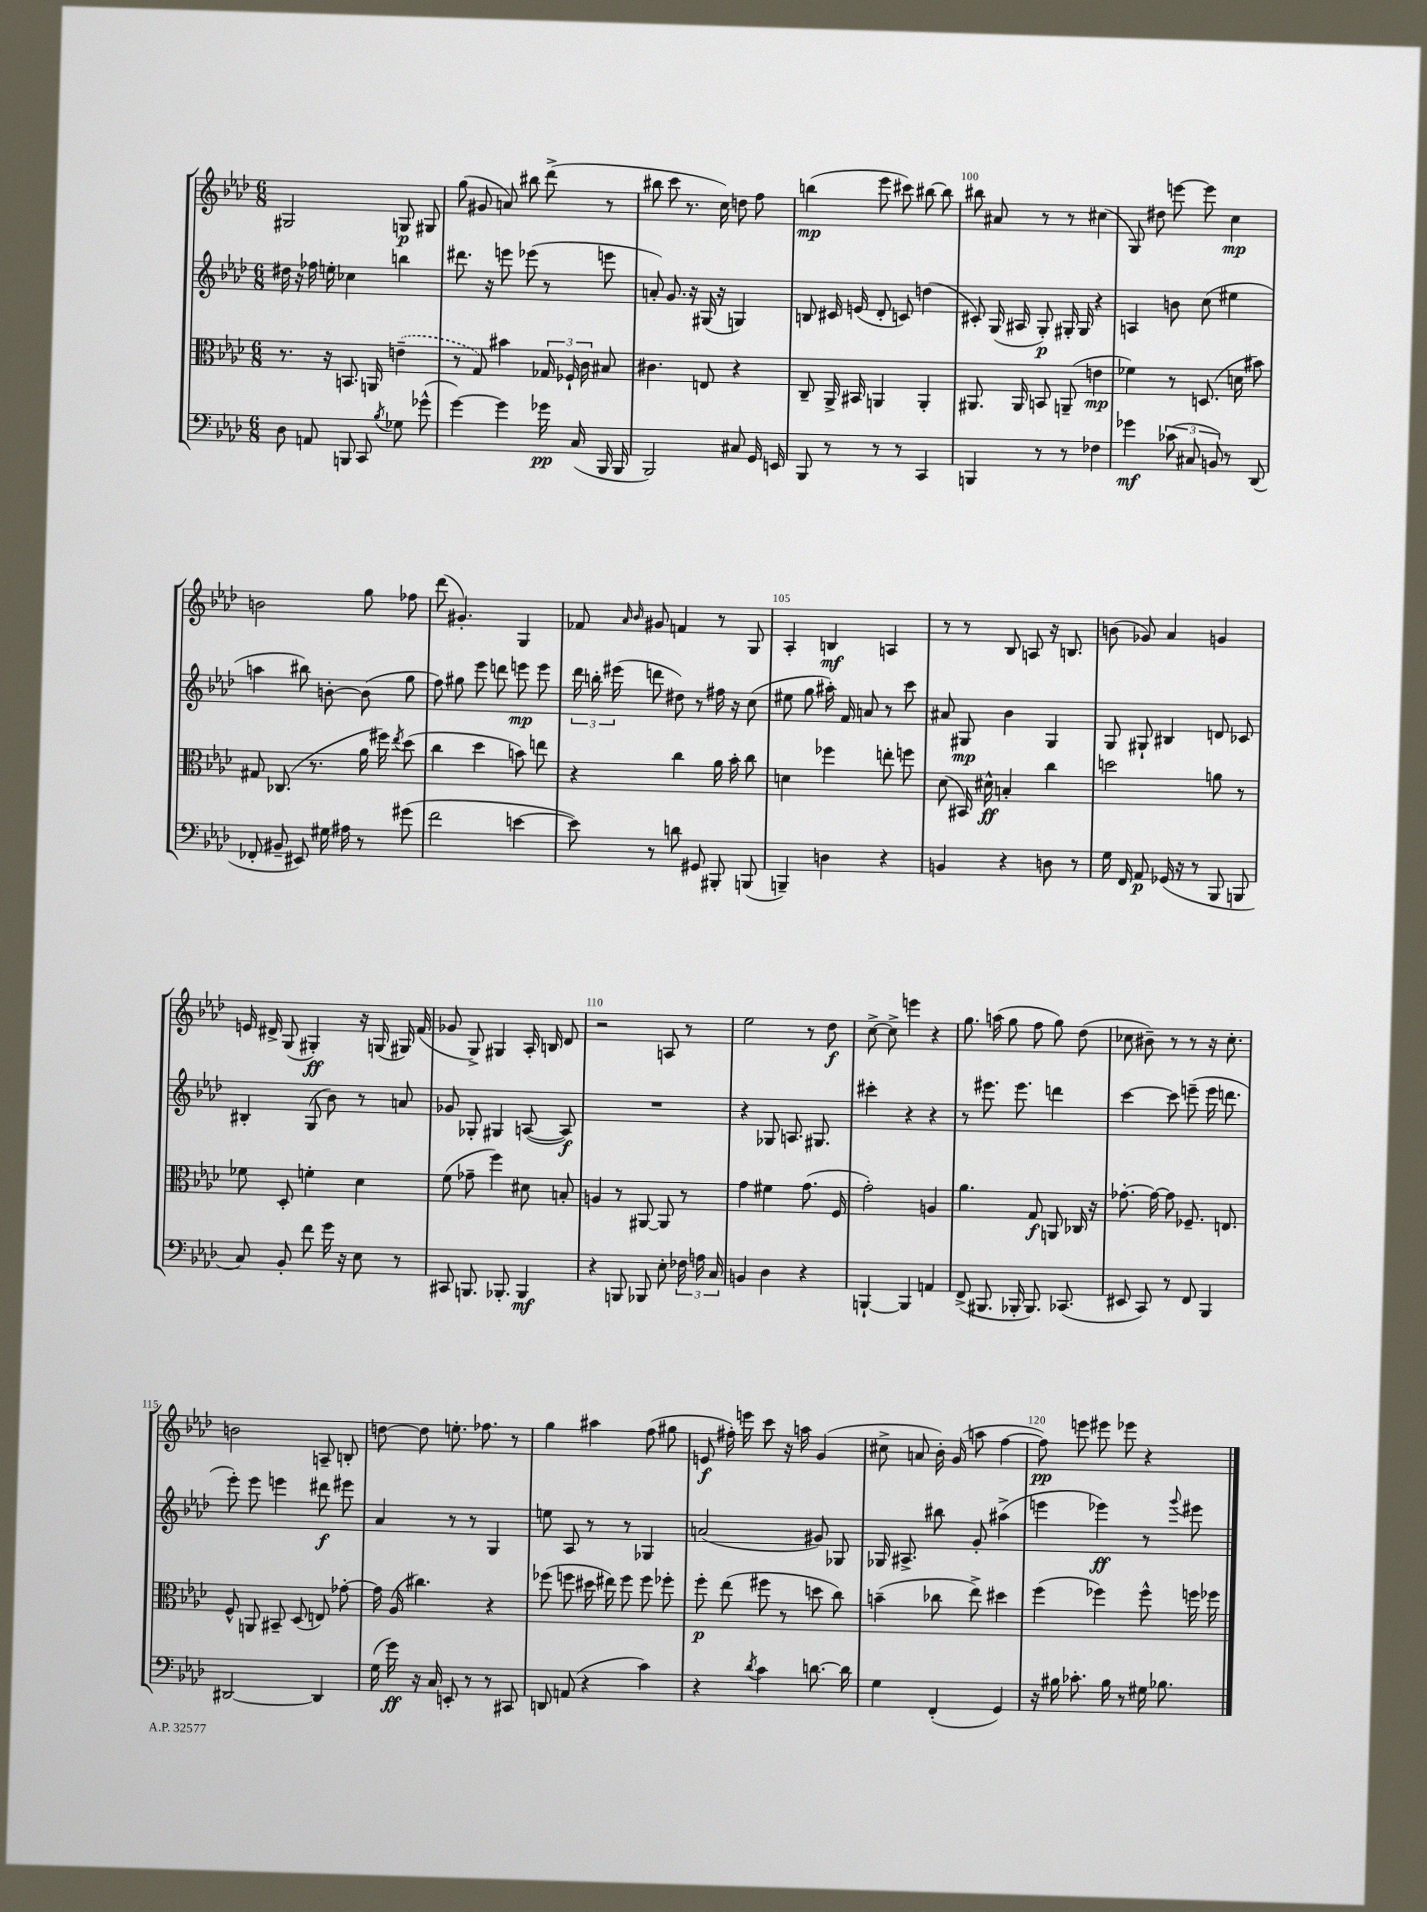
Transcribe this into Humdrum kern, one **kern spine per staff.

**kern	**kern	**kern	**kern
*staff4	*staff3	*staff2	*staff1
*clefF4	*clefC3	*clefG2	*clefG2
*k[b-e-a-d-]	*k[b-e-a-d-]	*k[b-e-a-d-]	*k[b-e-a-d-]
*M6/8	*M6/8	*M6/8	*M6/8
8D-	8.r	16dd#	2G#
.	.	16r	.
8AA	.	16ff-	.
.	16r	16ee'	.
8BBB	8.BB	4cc-	.
8CC	.	.	.
.	16AA	.	.
8qB-	.	.	.
8G-	(4e~	4bb	8G
(8g-^^	.	.	8G#
=	=	=	=
[4g)	8r	8.ddd#	(8gg
.	8G)	.	8g#
.	.	16r	.
4g]	4b#	8eee	8a)
.	.	(8eee-	8bb#
16g-	24G-	8r	(8ddd-^
.	24F-`	.	.
(16C	.	.	.
.	24c	.	.
16BBB-	8B#	8eee	8r
16BBB-	.	.	.
=	=	=	=
2BBB-)	4.c#	8a')	8bb#
.	.	8.g	8ccc
.	.	.	8.r
.	.	16r	.
.	8E	(16G#	.
.	.	16r	16cc)
8C#	4r	4G)	8dd
16GG	.	.	8ff
16EE	.	.	.
=	=	=	=
8BBB-	8C~	8B	(4bb
8r	16AA-^	16c#	.
.	16BB#	(16e	.
8r	4AA	8d-'	8eee-
8r	.	8c)	8ccc#)
4CC	4AA'	(4dd	[8bb#
.	.	.	8bb#]
=	=	=	=
4BBB	8.AA#	8c#')	8bb#
.	.	(16G	8a#
.	16AA#	16A#	.
8r	8BB	8G')	8r
8r	(8AA~	16G#'	8r
.	.	16G#	.
4F-	4e	4r	(4cc#
=	=	=	=
4g-	4f-)	4A	8G)
.	.	.	8dd#
(12c-	8r	8b	[8eee
12C#	.	.	.
.	(8.D	(8cc	8eee]
12BB)	.	.	.
8r	.	4ee#	4cc
.	16d	.	.
(8DD-	8b#)	.	.
=	=	=	=
8FF-'	8G#	4aa	2b
8BB#~	(8.C-	.	.
8EE#)	.	8bb#)	.
.	8.r	.	.
16G#	.	[8b'	.
16A#	.	.	.
8r	16a-	(8b]	8gg
.	16ff#)	.	.
.	8qee-	.	.
(8g#	(8dd-	8gg	8ff-
=	=	=	=
2f	4cc	8ff)	(8ddd-
.	.	8gg#	4.g#')
.	4dd-	8eee-	.
.	.	8ddd	.
[4e	8b)	8eee	4G
.	8ee	8eee	.
=	=	=	=
8e])	4r	24ddd-	8f-
.	.	24bb'	.
.	.	(24eee#	.
.	.	.	16qqa-
.	.	.	16qqb-
8r	.	8ddd	8g#
8d	4cc	8dd#)	4f
8GG#	.	8r	.
8BBB#'	16a-	16ff#	8r
.	16b-'	16r	.
(8BBB	8cc	(8cc	8G
=	=	=	=
4BBB~)	4d	8ee#	4A-'
.	.	8gg	.
4D	4ff-	16aa#')	4B
.	.	16f	.
.	.	8a	.
4r	8ee'	8r	4A
.	8ff	8ccc	.
=	=	=	=
4BB	(8d-	8a#	8r
.	16BB#)	8G#	8r
.	16d#^^	.	.
4r	4B'	4b-	8B-
.	.	.	8A
8D	4cc	4G#	16r
.	.	.	8.B
8r	.	.	.
=	=	=	=
16G	2dd	8G	(8b
16FF	.	.	.
8AA-	.	8G#`	8g-)
(16GG-	.	4B#	4a-
16r	.	.	.
8r	.	.	.
8BBB-	8a	8d	4g
8BBB	8r	8c-	.
=	=	=	=
8C)	8f-	4B#'	16e
.	.	.	16d#^
8BB-'	8D-'	.	(8G
8f	4f'	(8G	4G#')
16g	.	8b-)	.
16r	.	.	.
8E-	4d-	8r	16r
.	.	.	(16G
8r	.	8a	16G#)
.	.	.	(16f
=	=	=	=
8CC#	(8f	8g-	8g-
8.BBB	8g-~	8G-'	8G^)
.	4ff)	4G#	4G#
8.BBB-'	.	.	.
4BBB-	8d#	([8A	16A-'
.	.	.	16B
.	8B'	8A])	8d-
=	=	=	=
4r	4A	2.r	2r
8BBB	8r	.	.
8BBB-	[8AA#	.	.
8E-'	8AA#]	.	8A
24F-	8r	.	8r
24A	.	.	.
24C	.	.	.
=	=	=	=
4BB	4g	4r	2ee-
4D-	4f#	8G-	.
.	.	8.A	.
4r	(8.g	.	8r
.	.	8.G#	.
.	.	.	8dd-
.	16F	.	.
=	=	=	=
[4BBB`	2g')	4ccc#'	[8cc^
.	.	.	8cc^]
4BBB]	.	4r	4eee
4AA	4A	4r	4r
=	=	=	=
(8FF^	4.a-	8r	8.gg
8.BBB#	.	8.eee#	.
.	.	.	(16aa
.	.	.	8gg
16BBB-'	.	8.eee#	.
8.BBB-)	8G	.	8ff
.	8AA	4ddd	8gg)
(8.CC-	.	.	.
.	16C-	.	(8dd-
.	16r	.	.
=	=	=	=
8EE#	[8.g-'	[4ccc	8cc-
8CC)	.	.	8b#~)
.	16g-_	.	.
8r	8g-]	8ccc]	8r
8FF	8.F-~	(8eee~	8r
4BBB-	.	16eee	16r
.	8.E	8.ddd	8.cc-'
=	=	=	=
[2DD#	8F^^	8eee-')	2b
.	8AA	8eee-	.
.	8BB#~	4eee	.
.	(8D-	.	.
4DD#]	8E)	8ddd#	8A~
.	[8g-'	8eee#	8B'
=	=	=	=
(16G	16g-]	4a-	[8dd
16g)	(16A-	.	.
16r	4.cc#)	.	8dd]
16C	.	.	.
8EE'	.	8r	8.ee'
8r	.	8r	.
.	.	.	8.ff-
8r	4r	4G	.
8CC#	.	.	8r
=	=	=	=
8DD	(8ff-	8ee	4gg
(8AA	8ff	8A-	.
4r	16dd#	8r	4aa#
.	16ee#)	.	.
.	8ff	8r	.
4c)	8ff	4G-	(8ff
.	8ff-'	.	8gg#
=	=	=	=
4r	8ff'	(2a	8e
.	(8ee-	.	16ff#')
.	.	.	16eee
8qd-	.	.	.
4c	8ff#	.	8ccc
.	8r	.	16r
.	.	.	16aa
[8.d	8dd	8g#)	(4g
.	8cc)	8G-	.
16d]	.	.	.
=	=	=	=
4G	(4b~	16G-	8cc#^
.	.	8.A#^	.
.	.	.	8a
(4FF'	8cc-	8bb#	16b-')
.	.	.	(16g
.	8ee-^)	8g'	8aa
4GG)	4dd#	(4aa#^	[4ff
=	=	=	=
16r	(4ff	4eee	8ff])
16B#	.	.	.
8.c-'	.	.	8eee
.	4ff-)	4eee-)	8eee#
16B#	.	.	.
8r	.	.	8eee-
16G#	8ff-^^	8r	4r
8.B-	.	.	.
.	.	8qqggg	.
.	16ff	8eee#	.
.	16ff-	.	.
==	==	==	==
*-	*-	*-	*-
